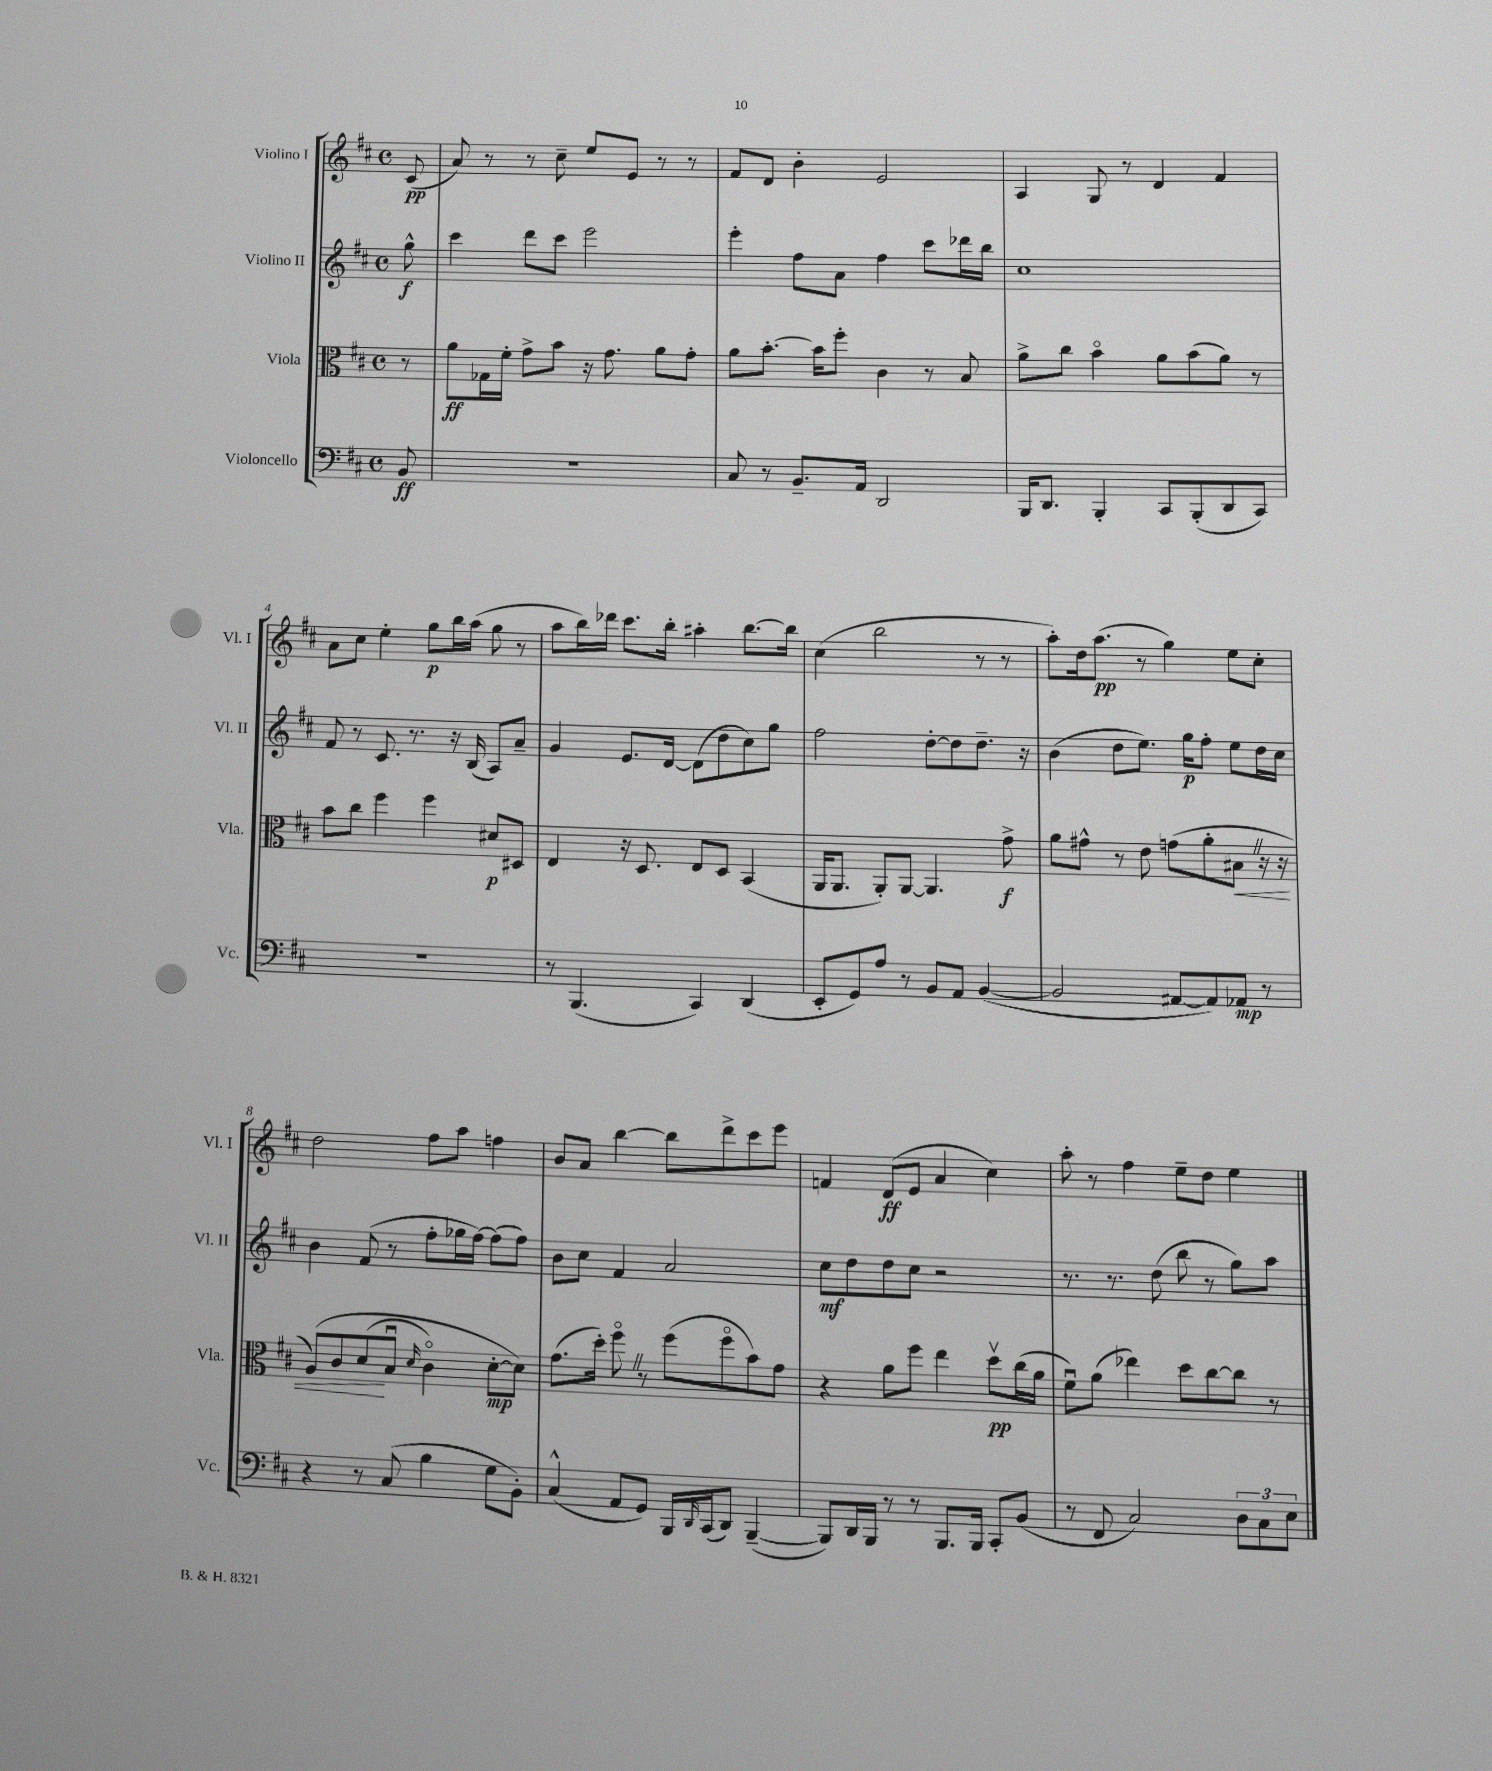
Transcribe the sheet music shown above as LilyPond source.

<<
\new StaffGroup <<
\new Staff = "s0" \with { instrumentName = "Violino I" shortInstrumentName = "Vl. I" } {
    \clef treble \key d \major \defaultTimeSignature \time 4/4 \partial 8
    cis'8\pp( |
    a'8) r8 r8 cis''8-- e''8 e'8 r8 r8 |
    fis'8 d'8 b'4-. e'2 |
    a4 g8 r8 d'4 fis'4 |
    a'8 cis''8 e''4-. g''8\p b''16 a''16( g''8 r8 |
    a''8 b''16) des'''16 cis'''8. b''16-. ais''4-. b''8.~ b''16 |
    cis''4( b''2 r8 r8 |
    a''8-.) d''16 a''8.\pp( r8 g''4) e''8 cis''8-. |
    d''2 fis''8 a''8 f''4 |
    b'8 a'8 b''4~ b''8 d'''8-> cis'''8 e'''8 |
    f'4 d'8\ff( e'8 a'4 cis''4) |
    a''8-. r8 fis''4 e''8-- d''8 e''4 \bar "|." |
}
\new Staff = "s1" \with { instrumentName = "Violino II" shortInstrumentName = "Vl. II" } {
    \clef treble \key d \major \defaultTimeSignature \time 4/4 \partial 8
    g''8-^\f |
    cis'''4 d'''8 cis'''8 e'''2 |
    e'''4-. fis''8 a'8 fis''4 cis'''8 des'''16 b''16 |
    cis''1 |
    fis'8 r8 cis'8. r8. r16 b16( a8) a'8-- |
    g'4 e'8. d'16~ d'8( d''8 cis''8) g''8 |
    fis''2 d''8~-. d''8 d''8.-- r16 |
    b'4( d''8 e''8.) g''16\p fis''8-. e''8 d''16 cis''16 |
    b'4 fis'8( r8 fis''8-. ges''16 fis''16~) fis''8( fis''8) |
    b'8 cis''8 fis'4 a'2 |
    cis''8\mf d''8 d''8 cis''8 r2 |
    r8. r8. d''8( b''8 r8 g''8) a''8 \bar "|." |
}
\new Staff = "s2" \with { instrumentName = "Viola" shortInstrumentName = "Vla." } {
    \clef alto \key d \major \defaultTimeSignature \time 4/4 \partial 8
    r8 |
    a'8\ff ges16 fis'16-. g'8-> b'8 r16 g'8. a'8 g'8-. |
    a'8 b'8.~-. b'16 fis''8-. cis'4 r8 b8 |
    a'8-> cis''8 b'4\flageolet a'8 b'8( a'8) r8 |
    b'8 cis''8 fis''4 fis''4 dis'8\p dis8 |
    e4 r16 d8. e8 d8 b,4( |
    a,16 a,8. a,8-.) a,8~ a,4. g'8->\f |
    a'8 gis'8-^ r8 e'8 g'8( a'8-. bis8\< \once \override BreathingSign.text = \markup { \musicglyph "scripts.caesura.straight" } \breathe r16 r16 |
    a8)\( cis'8 d'8\!( b8\downbow \grace { d'16 } cis'4\flageolet) d'8~-.\mp d'8\) |
    g'8.( d''16-.) fis''8\flageolet \once \override BreathingSign.text = \markup { \musicglyph "scripts.caesura.straight" } \breathe r8 fis''8( fis''8\flageolet b'8) g'8 |
    r4 a'8 fis''8 e''4 d''8\upbow\pp cis''16( a'16 |
    fis'8\downbow) a'8( ees''4) d''8 cis''8~ cis''8 r8 \bar "|." |
}
\new Staff = "s3" \with { instrumentName = "Violoncello" shortInstrumentName = "Vc." } {
    \clef bass \key d \major \defaultTimeSignature \time 4/4 \partial 8
    b,8\ff |
    R1 |
    cis8 r8 b,8.-- a,16 d,2 |
    b,,16 d,8. b,,4-. cis,8 b,,8-.( d,8 cis,8) |
    r1 |
    r8 b,,4.( cis,4) d,4( |
    e,8-. g,8) a8 r8 b,8 a,8 b,4~( |
    b,2 ais,8~ ais,8) aes,8\mp r8 |
    r4 r8 cis8( b4 g8 b,8-.) |
    cis4-^( a,8 g,8) b,,16 \grace { d,16 } cis,16( d,8) b,,4~--( |
    b,,8) d,16 b,,16 r8 r8 b,,8. b,,16 cis,8-. b,8( |
    r8 fis,8 cis2) \tuplet 3/2 { d8 cis8 e8 } \bar "|." |
}
>>
>>
